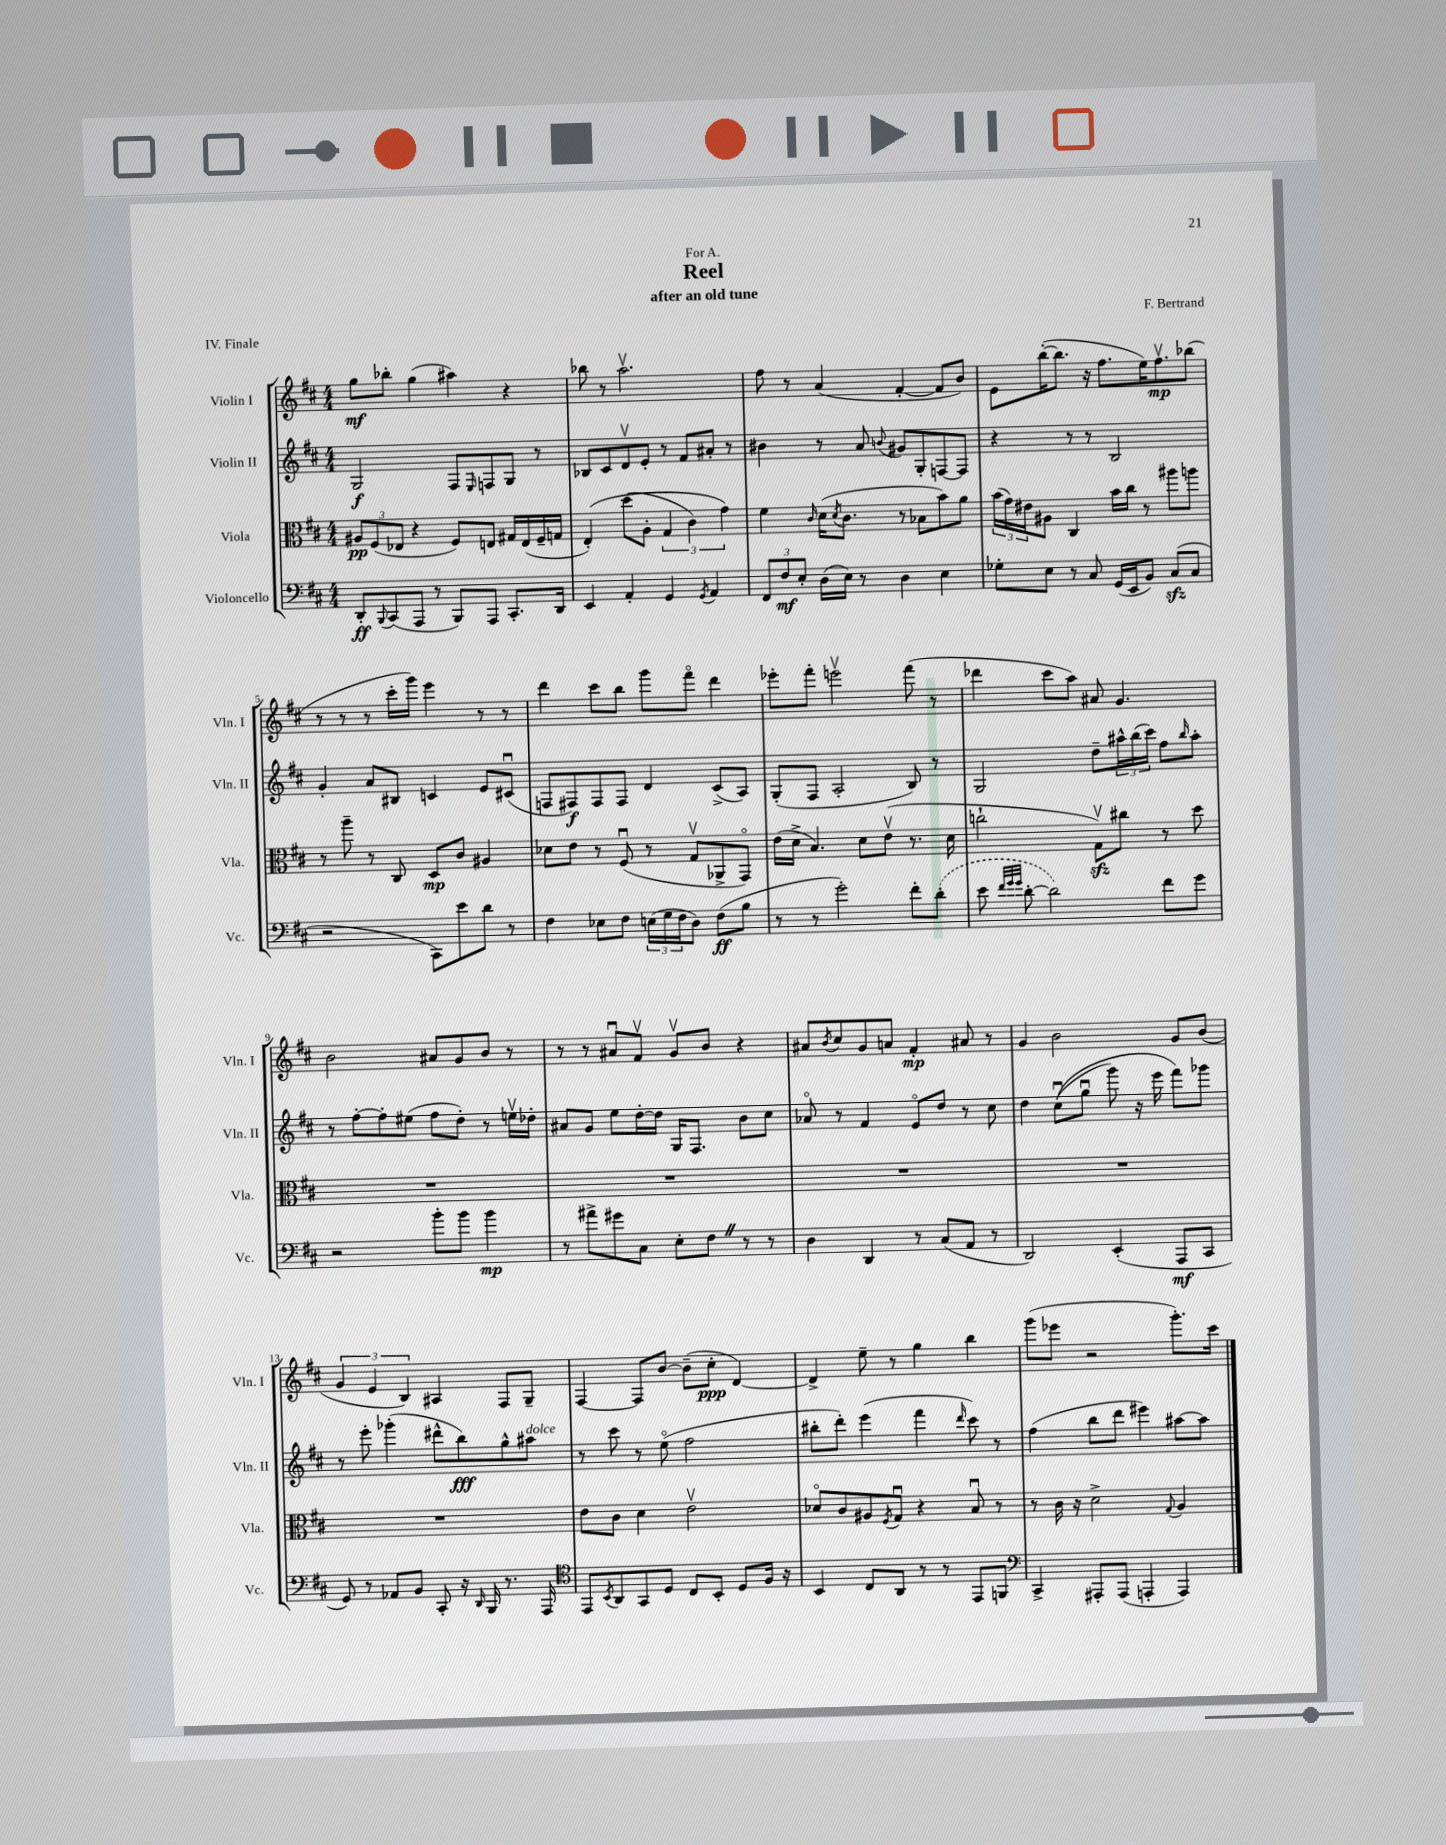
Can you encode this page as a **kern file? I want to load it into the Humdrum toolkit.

**kern	**dynam	**kern	**dynam	**kern	**dynam	**kern	**dynam
*part4	*part4	*part3	*part3	*part2	*part2	*part1	*part1
*staff4	*staff4	*staff3	*staff3	*staff2	*staff2	*staff1	*staff1
*I"Violoncello	*	*I"Viola	*	*I"Violin II	*	*I"Violin I	*
*I'Vc.	*	*I'Vla.	*	*I'Vln. II	*	*I'Vln. I	*
*clefF4	*	*clefC3	*	*clefG2	*	*clefG2	*
*k[f#c#]	*	*k[f#c#]	*	*k[f#c#]	*	*k[f#c#]	*
*M4/4	*	*M4/4	*	*M4/4	*	*M4/4	*
=1	=1	=1	=1	=1	=1	=1	=1
8DD'/L	ff	12A#X/L	pp	2G/	f	8gg\L	mf
.	.	(12F#/	.	.	.	.	.
8qqBBB/	.	.	.	.	.	.	.
(8CC#/	.	.	.	.	.	8bb-X'\J	.
.	.	12E-X/J	.	.	.	.	.
8AAA/J	.	4r	.	.	.	(4gg\	.
8r	.	.	.	.	.	.	.
8BBB/L)	.	8F#/L)	.	8F#/L	.	4aa#X\)	.
.	.	.	.	16qqE/	.	.	.
8AAA/J	.	8En/J	.	8Fn/	.	.	.
8.CC#'/L	.	16G#X/LL	.	8G/J	.	4r	.
.	.	(16E/	.	.	.	.	.
.	.	16F#~/	.	8r	.	.	.
16DD/Jk	.	16Gn/JJ	.	.	.	.	.
=2	=2	=2	=2	=2	=2	=2	=2
4EE/	.	(4E'/)	.	8B-X/L	.	8bb-X\	.
.	.	.	.	8c#/	.	8r	.
4AA'/	.	(8dd\L	.	8dv/	.	2.aav\	.
.	.	8A'\J	.	8e'/J	.	.	.
4GG/	.	6G/	.	8r	.	.	.
.	.	.	.	8f#/L	.	.	.
.	.	6c#\)	.	.	.	.	.
8qGG/	.	.	.	.	.	.	.
4AA/	.	.	.	8a#X'/J	.	.	.
.	.	6g\)	.	.	.	.	.
.	.	.	.	8r	.	.	.
=3	=3	=3	=3	=3	=3	=3	=3
12FF#/L	.	4f#\	.	4b#X\	.	8ff#\	.
12F#/	mf	.	.	.	.	.	.
.	.	.	.	.	.	8r	.
12E'/J	.	.	.	.	.	.	.
.	.	16qqc#/	.	.	.	.	.
(16D\LL	.	(16d\KL	.	8r	.	(4a/	.
.	.	8qd/	.	.	.	.	.
16E\JJ)	.	8.c#\J	.	.	.	.	.
8r	.	.	.	8a/	.	.	.
.	.	.	.	8qqbn/	.	.	.
4D\	.	8r	.	8g#X/L	.	[4f#'/	.
.	.	8B-X\L	.	8G'/	.	.	.
4E\	.	8b\)	.	[8Fn/	.	8f#/L]	.
.	.	8a\J	.	8F/J]	.	8b/J)	.
=4	=4	=4	=4	=4	=4	=4	=4
8G-X'\L	.	(24b\LL	.	4r	.	8e\L	.
.	.	24g\)	.	.	.	.	.
.	.	24e#X\J	.	.	.	.	.
8E\J	.	8A#X\J	.	.	.	([16bb'\K	.
.	.	.	.	.	.	8.bb\J]	.
8r	.	4C#/	.	8r	.	.	.
8C#/	.	.	.	8r	.	16r	.
.	.	.	.	.	.	8.ff#\L	.
(16GG/LL	.	16b\LL	.	2B/	.	.	.
16EE/J	.	16cc#\JJ	.	.	.	.	.
8BB/J)	.	8r	.	.	.	16ee\K)	.
.	.	.	.	.	.	8.ff#v\	mp
(8C#zz/L	.	8aa#X\L	.	.	.	.	.
8C#/J	.	8aan\J	.	.	.	(8bb-X\J	.
!!LO:LB:g=z
=5	=5	=5	=5	=5	=5	=5	=5
2r	.	8r	.	4g'/	.	8r	.
.	.	8aa~\	.	.	.	8r	.
.	.	8r	.	8a/L	.	8r	.
.	.	8C#/	.	8B#X/J	.	16ccc#'\LL	.
.	.	.	.	.	.	16ggg\JJ)	.
8CC#\L)	.	8D/L	mp	4cn/	.	4eee\	.
8e\	.	8c#/J	.	.	.	.	.
8d\J	.	4A#X/	.	8e/L	.	8r	.
8r	.	.	.	(8c#Xu/J	.	8r	.
=6	=6	=6	=6	=6	=6	=6	=6
4F#\	.	8d-X\L	.	8Fn/L	.	4ddd\	.
.	.	8e\J	.	8F#X/)	f	.	.
8E-X\L	.	8r	.	8F#/	.	8ccc#\L	.
8F#\J	.	(8F#u/	.	8F#/J	.	8bb\J	.
(24En\LL	.	8r	.	4d/	.	8ggg\L	.
24G\	.	.	.	.	.	.	.
24F#\J	.	.	.	.	.	.	.
8D\J)	.	8Gv/L	.	.	.	8fff#\J	.
(8F#\L	ff	8AA-X^/	.	(8c#^/L	.	4ddd\	.
8B\J	.	8GG/J)	.	8A/J)	.	.	.
=7	=7	=7	=7	=7	=7	=7	=7
8r	.	(16e\LL	.	(8G'/L	.	8eee-X'\L	.
.	.	16d^\JJ	.	.	.	.	.
8r	.	4.B/)	.	8F#/J	.	8fff#'\J	.
2g'\)	.	.	.	2A'/	.	2eeenv\	.
.	.	8d\L	.	.	.	.	.
.	.	(8ev\J	.	.	.	.	.
8f#'\L	.	8.r	.	8B/)	.	(8fff#\	.
(8d'\J	.	.	.	8r	.	8r	.
.	.	16d\	.	.	.	.	.
=8	=8	=8	=8	=8	=8	=8	=8
8e\	.	2ccn`\	.	2G/	.	4ddd-X\	.
32qqf#/LLL	.	.	.	.	.	.	.
32qqg/	.	.	.	.	.	.	.
32qqg/JJJ	.	.	.	.	.	.	.
[8d'\	.	.	.	.	.	.	.
2d\])	.	.	.	.	.	8ccc#\L	.
.	.	.	.	.	.	8aa\J)	.
.	.	8Gzzv\L)	.	8dd~\L	.	8a#X/	.
.	.	8cc#X\J	.	24aa#X^^\L	.	4.g/	.
.	.	.	.	(24bb\	.	.	.
.	.	.	.	24ccc#\JJ)	.	.	.
8f#\L	.	8r	.	8ff#\L	.	.	.
.	.	.	.	16qqbb/	.	.	.
8g\J	.	8dd\	.	8aa#'\J	.	.	.
!!LO:LB:g=z
=9	=9	=9	=9	=9	=9	=9	=9
2r	.	1r	.	8r	.	2b\	.
.	.	.	.	[8ff#'\L	.	.	.
.	.	.	.	8ff#'\]	.	.	.
.	.	.	.	(8ee#X\J	.	.	.
8b'\L	.	.	.	8ff#\L	.	8a#X/L	.
8b\J	.	.	.	8dd'\J)	.	8g/	.
4b\	mp	.	.	8r	.	8b/J	.
.	.	.	.	16eenv\LL	.	8r	.
.	.	.	.	16dd-X'\JJ	.	.	.
=10	=10	=10	=10	=10	=10	=10	=10
8r	.	1r	.	8a#X/L	.	8r	.
8a#X^\L	.	.	.	8g/J	.	8r	.
8g#X\	.	.	.	8ee\L	.	8a#Xu/L	.
8C#\J	.	.	.	[16dd'\L	.	8f#v/J	.
.	.	.	.	16dd\JJ]	.	.	.
8E'\L	.	.	.	16G/KL	.	8gv/L	.
.	.	.	.	8.F#/J	.	.	.
8F#Z\J	.	.	.	.	.	8b/J	.
8r	.	.	.	8b\L	.	4r	.
8r	.	.	.	8cc#\J	.	.	.
=11	=11	=11	=11	=11	=11	=11	=11
4D\	.	1r	.	8a-X/	.	8a#X/L	.
.	.	.	.	.	.	8qb/	.
.	.	.	.	8r	.	8cc#/	.
4DD/	.	.	.	4f#/	.	8g/	.
.	.	.	.	.	.	8an/J	.
8r	.	.	.	8e/L	.	4f#'/	mp
(8C#/L	.	.	.	8dd/J	.	.	.
8AA/J	.	.	.	8r	.	8a#X/	.
8r	.	.	.	8cc#\	.	8r	.
=12	=12	=12	=12	=12	=12	=12	=12
2DD/)	.	1r	.	4dd\	.	4g/	.
.	.	.	.	((8cc#u\L	.	2b\	.
.	.	.	.	8ggu\J	.	.	.
(4EE'/	.	.	.	8ggg\)	.	.	.
.	.	.	.	16r	.	.	.
.	.	.	.	16eee\	.	.	.
8AAA/L	mf	.	.	8fff#\L)	.	8g/L	.
8CC#/J	.	.	.	8ggg-X\J	.	(8b/J	.
!!LO:LB:g=z
=13	=13	=13	=13	=13	=13	=13	=13
8GG/)	.	1r	.	8r	.	6g/	.
8r	.	.	.	8eee'\	.	.	.
.	.	.	.	.	.	6e/	.
8AA-X/L	.	.	.	(4ggg-X'\	.	.	.
.	.	.	.	.	.	6B/)	.
8BB/J	.	.	.	.	.	.	.
8CC#'/	.	.	.	8ddd#X^^\L	.	4A#X/	.
16r	.	.	.	8bb\)	fff	.	.
16qqDD/	.	.	.	.	.	.	.
16BBB/	.	.	.	.	.	.	.
8.r	.	.	.	8gg^^\	.	8F#/L	.
!	!	!	!	!LO:TX:a:i:t=dolce	!	!	!
.	.	.	.	8aa#X\J	.	8G~/J	.
16AAA/	.	.	.	.	.	.	.
=14	=14	=14	=14	=14	=14	=14	=14
*clefC4	*	*	*	*	*	*	*
8EE/L	.	8e\L	.	8r	.	[4F#/	.
8qBB/	.	.	.	.	.	.	.
8AA/	.	8c#\J	.	8ccc#\	.	.	.
8GG/	.	4d\	.	8r	.	8F#/L]	.
8D/J	.	.	.	(8ee\	.	[8b/J	.
8C#/L	.	2ev\	.	2ff#\	.	(8b~\L]	.
8BB'/J	.	.	.	.	.	8cc#'\J	ppp
8D/L	.	.	.	.	.	[4d/)	.
16F#/Jk	.	.	.	.	.	.	.
16r	.	.	.	.	.	.	.
=15	=15	=15	=15	=15	=15	=15	=15
4BB/	.	8d-X/L	.	8bb#X'\L	.	4d^/]	.
.	.	8c#/	.	8ddd'\J)	.	.	.
8C#/L	.	8A#X/	.	(4eee\	.	8ee~\	.
.	.	8qF#/	.	.	.	.	.
8AA/J	.	8Gu/J	.	.	.	8r	.
8r	.	4r	.	4fff#\	.	4gg\	.
8r	.	.	.	.	.	.	.
.	.	.	.	16qqddd/	.	.	.
8EE/L	.	8Bu/	.	8ccc#\)	.	4bb\	.
8FFn/J	.	8r	.	8r	.	.	.
=16	=16	=16	=16	=16	=16	=16	=16
*clefF4	*	*	*	*	*	*	*
4CC#^/	.	8r	.	(4ff#\	.	(8ggg\L	.
.	.	16c#\	.	.	.	8eee-X\J	.
.	.	16r	.	.	.	.	.
8AAA#X'/L	.	2d^\	.	8bb\L	.	2r	.
(8AAA#/J	.	.	.	8ddd\J	.	.	.
4AAAn'/	.	.	.	4eee#X\)	.	.	.
.	.	8qqG/	.	.	.	.	.
4AAA/)	.	4A/	.	[8aa#X\L	.	8.ggg'\L)	.
.	.	.	.	8aa#\J]	.	.	.
.	.	.	.	.	.	16ccc#\Jk	.
==	==	==	==	==	==	==	==
*-	*-	*-	*-	*-	*-	*-	*-
